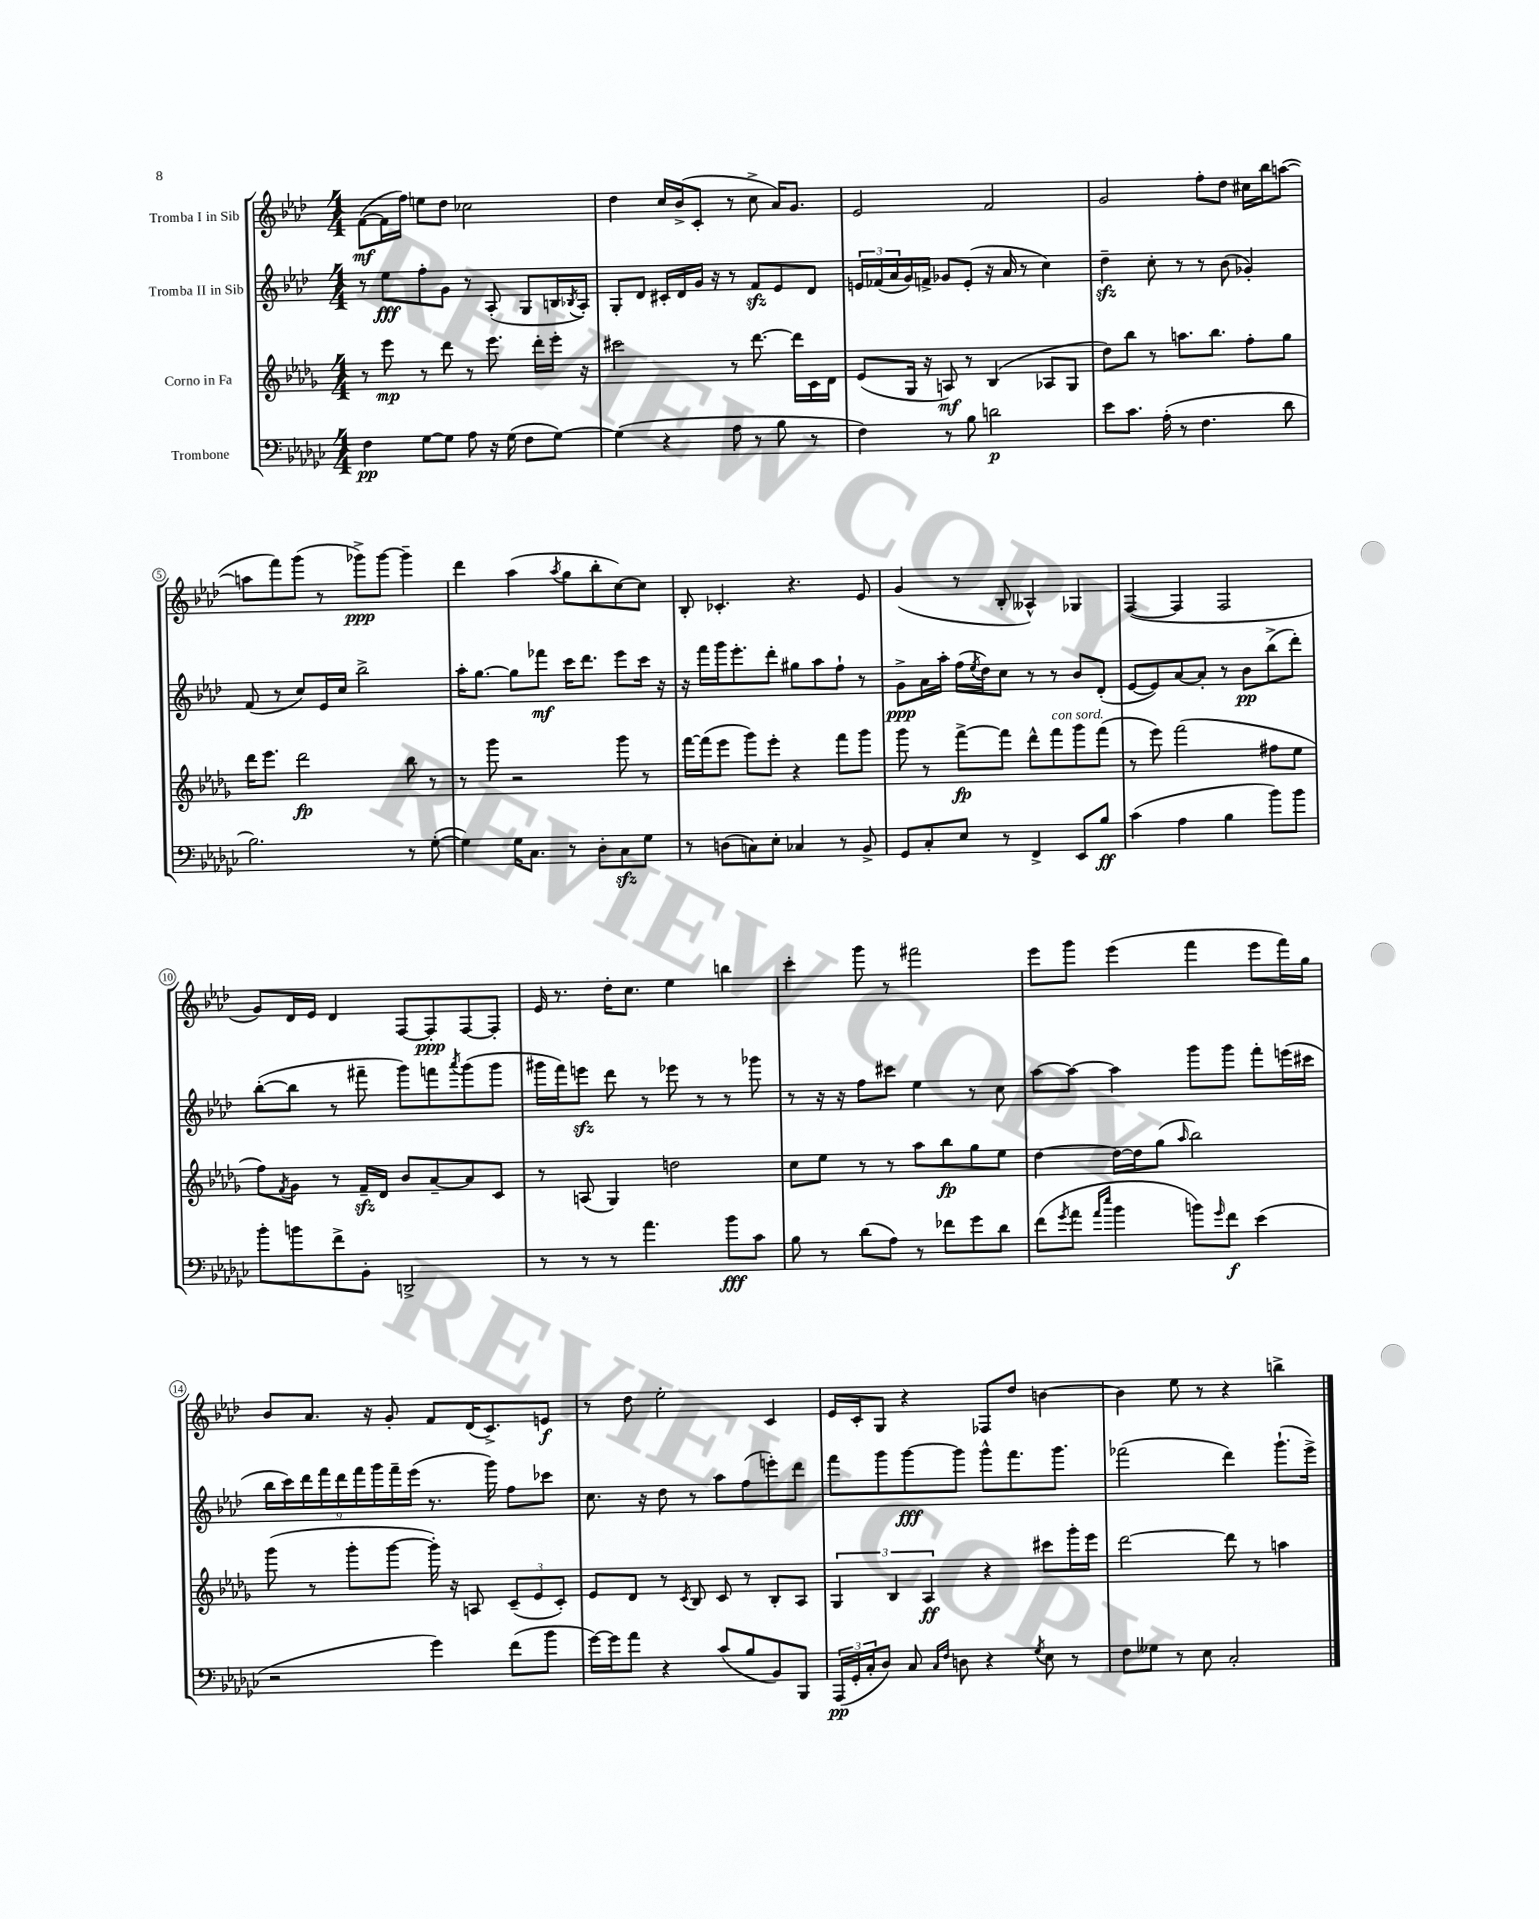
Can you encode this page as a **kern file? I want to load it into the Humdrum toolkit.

**kern	**kern	**kern	**kern
*staff4	*staff3	*staff2	*staff1
*clefF4	*clefG2	*clefG2	*clefG2
*k[b-e-a-d-g-c-]	*k[b-e-a-d-g-]	*k[b-e-a-d-]	*k[b-e-a-d-]
*M4/4	*M4/4	*M4/4	*M4/4
4F\	8r	8r	([8f\L
.	8eee-\	8ee-\L	16f\]L
.	.	.	16ff\JJ)
[8G-\L	8r	8ff'\	8ee\L
8G-\]J	8ddd-\	8g\J	8dd-\J
8A-\	8r	8r	2cc-\
16r	8.eee-\	(8A-'/	.
(16G-\	.	.	.
8F\L	.	8G/L	.
.	16ddd-'\LL	.	.
[8G-\J)	16eee-'\JJ	16B/L	.
.	.	8qB-/	.
.	16r	16A-'/JJ)	.
=	=	=	=
(4G-\]	2ccc#\	8G'/L	4dd-\
.	.	8d-/J	.
4r	.	16c#'/LL	16cc/LL
.	.	16d-/	(16b-^/J
.	.	16g/JJ	8c'/J
.	.	16r	.
8A-\	8r	8r	8r
8r	[8.ddd-\	8f/L	8cc^\
8B-\	.	8e-/	16a-/LK)
.	16ddd-\]LL	.	8.g/J
8r	16c\	8d-/J	.
.	16d-\JJ	.	.
=	=	=	=
4F\)	(8e-/L	24e/LL	2e-/
.	.	(24f-/	.
.	.	24a-/	.
.	16G-/Jk	16g/)	.
.	16r	16f^/JJ	.
8r	8A/)	8g-/L	.
8B-\	8r	(8e'/J	.
2d\	(4B-/	16r	2f/
.	.	16a-/	.
.	.	8r	.
.	8A-/L	4cc\)	.
.	8G-/J	.	.
=	=	=	=
8e-\L	8dd-\L)	4dd-~\	2g/
8.c-\J	8bb-\J	.	.
.	8r	8cc'\	.
(16A-'\	.	.	.
8r	8.aa\L	8r	.
4.F\	.	8r	8ff'\L
.	8.bb-\J	.	.
.	.	(8b-\	8dd-\J
.	8ff'\L	4g-'/)	16cc#\LL
.	.	.	16bb-\J
8d-\	8gg-\J	.	([8aa\J
=	=	=	=
2.B-\)	16ddd-\LK	(8f/	8aa\]L
.	8.eee-\J	.	.
.	.	8r	8fff\)
.	2ddd-\	8cc/L)	(8ggg\J
.	.	16e-/L	8r
.	.	16cc/JJ	.
.	.	2bb-^\	8ggg-^\L)
.	.	.	[8ggg-\J
8r	8bb-\	.	4ggg-~\]
([8G-'\	8r	.	.
=	=	=	=
4G-\])	8r	16aa-'\LK	4ddd-\
.	.	[8.gg\J	.
.	8ggg-\	.	.
16G-\LK	2r	8gg\]L	(4aa-\
8.C-\J	.	.	.
.	.	8fff-\J	.
.	.	.	8qaa-/
8r	.	16ccc\LK	8gg\L
.	.	8.ddd-\J	.
8D-'\L	.	.	8bb-'\
8C-\	8ggg-\	8eee-\L	[8cc\)
8G-\J	8r	16ccc\Jk	8cc\]J
.	.	16r	.
=	=	=	=
8r	[16fff\LL	16r	8B-'/
.	(16fff\]J	16fff\LL	.
(8D\L	8eee-\J	16ggg\J	4.c-'/
.	.	8.eee-'\	.
8C\)	8ggg-\L)	.	.
8E-'\J	8eee-'\J	8ddd-'\J	.
4C-/	4r	8gg#\L	4.r
.	.	8aa-\	.
8r	8fff\L	8ff`\J	.
8BB-^/	8ggg-\J	8r	8e-/
=	=	=	=
8GG-/L	8ggg-\	8g^\L	(4g/
8C-'/	8r	16a-\L	.
.	.	16aa-'\JJ	.
8E-/J	[8fff^\L	(16ff\LL	8r
.	.	8qee-/	.
.	.	16dd-\J)	.
8r	8fff\]J	8cc\J	8B-'/
4FF^/	8ddd-^^\L	8r	4A--^^/)
.	8fff\	8r	.
8EE-/L	8ggg-\	8b-/L	4G-/
8B-/J	(8fff\J	(8d-'/J	.
=	=	=	=
(4c-\	8r	[8e-/L	([4F/
.	8eee-\)	8e-/])	.
4A-\	(2fff\	[8a-/	4F/]
.	.	8a-'/]J	.
4B-\	.	8r	2F/
.	.	8b-\L	.
8b-\L)	8ff#\L	(8bb-^\	.
8b-\J	8ee-\J	8ddd-'\J)	.
=	=	=	=
8b-'\L	8ff\L)	([8bb-'\L	8g/L)
.	8qf/	.	.
8b\	8g-\J	8bb-\]J	16d-/L
.	.	.	16e-/JJ
8f^\	8r	8r	4d-/
8BB-'\J	16f~/LL	8fff#~\	.
.	16d-/JJ	.	.
2DD^/	8b-/L	8ggg\L)	[8F/L
.	[8a-~/	8fff\	8F'/]
.	.	8qaaa-/	.
.	8a-/]	(8ggg\	[8F/
.	8c/J	8ggg\J	8F'/]J
=	=	=	=
8r	8r	16ggg#\LL	16e-/
.	.	16fff\J)	8.r
8r	(8A/	8eee\J	.
8r	4G-/)	8ddd-\	16dd-'\LK
.	.	.	8.cc\J
4.a-\	.	8r	.
.	2dd\	8eee-\	4ee-\
.	.	8r	.
8b-\L	.	8r	4bb\
8c-\J	.	8ggg-\	.
=	=	=	=
8B-\	8cc\L	8r	4ccc'\
8r	8ee-\J	16r	.
.	.	16r	.
(8d-\L	8r	8ff\L	8ggg\
8A-\J)	8r	8ccc#\J	8r
8r	8aa-\L	4ee-\	2fff#\
8f-\L	8bb-\	.	.
8g-\	8gg-\	8r	.
8d-\J	8ee-\J	8cc\	.
=	=	=	=
(8f\L	[4dd-\	[8aa-\L	8eee-\L
8qg-/	.	.	.
8a-\J	.	8aa-\_J	8ggg\J
16qqa-/LL	.	.	.
16qqee-/JJ	.	.	.
4b-\	16dd-\_LL	4aa-\]	(4eee-\
.	16dd-\]J	.	.
.	(8gg-\J	.	.
.	16qqaa-/	.	.
8b\L)	2bb-\)	8ggg\L	4fff\
16qqg-/	.	.	.
8f\J	.	8ggg\J	.
(4e-\	.	8fff'\L	8eee-\L
.	.	(16eee\L	16fff\L)
.	.	16ccc#\JJ	16gg\JJ
=	=	=	=
2r	(8ggg-\	18bb-\LL	8b-/L
.	.	18ccc\)	.
.	.	18ddd-\	.
.	8r	.	8.a-/J
.	.	18fff\	.
.	.	18ddd-\	.
.	8ggg-'\L	.	.
.	.	18fff\	.
.	.	.	16r
.	.	18ggg\	.
.	[8ggg-\J	.	8g'/
.	.	18fff~\	.
.	.	(18eee-\JJ	.
4g-\)	16ggg-'\])	8.r	8f/L
.	16r	.	.
.	8A/	.	(16d-/K
.	.	16ggg\)	8.c^/)
(8f\L	(12c~/L	8ff\L	.
.	12e-/	.	.
8b-\J	.	8ccc-\J	8e/J
.	12c'/J)	.	.
=	=	=	=
[16g-\LL)	8e-/L	8.cc\	8r
16g-\]J	.	.	.
8a-\J	8d-/J	.	8dd-\
.	.	16r	.
4r	8r	8dd-\	2ee-'\
.	8qc/	.	.
.	8B-/	8r	.
(8c-/L	8c/	8aa-\L	.
8B-/	8r	(8ff\	.
8BB-/)	8B-'/L	8eee'\)	4c/
8BBB-/J	8A-/J	8ddd-\J	.
=	=	=	=
(24AAA-/LL	6G-/	8fff\L	16e-/LL
24GG-'/	.	.	.
.	.	.	16c'/J
24C-'/J	.	.	.
8D-/J)	.	8ggg\	8G/J
.	6B-/	.	.
8C-/	.	[8ggg\	4r
.	6A-/	.	.
16qqC-/LL	.	.	.
16qqF/JJ	.	.	.
8D\	.	8ggg\]J	.
4r	4r	8ggg^^\L	8F-/L
.	.	8.fff\	8dd-/J
8qG-/	.	.	.
8E-\	8ccc#\L	.	[4b\
.	.	8.ggg\J	.
8r	16ggg-'\L	.	.
.	16eee-\JJ	.	.
=	=	=	=
8F\L	[2ddd-\	(2fff-\	4b\]
8G--\J	.	.	.
8r	.	.	8ee-\
8E-\	.	.	8r
2C-'/	8ddd-\]	4ddd-\)	4r
.	8r	.	.
.	4aa\	(8.ggg`\L	4bb^\
.	.	16eee-^\Jk)	.
==	==	==	==
*-	*-	*-	*-
